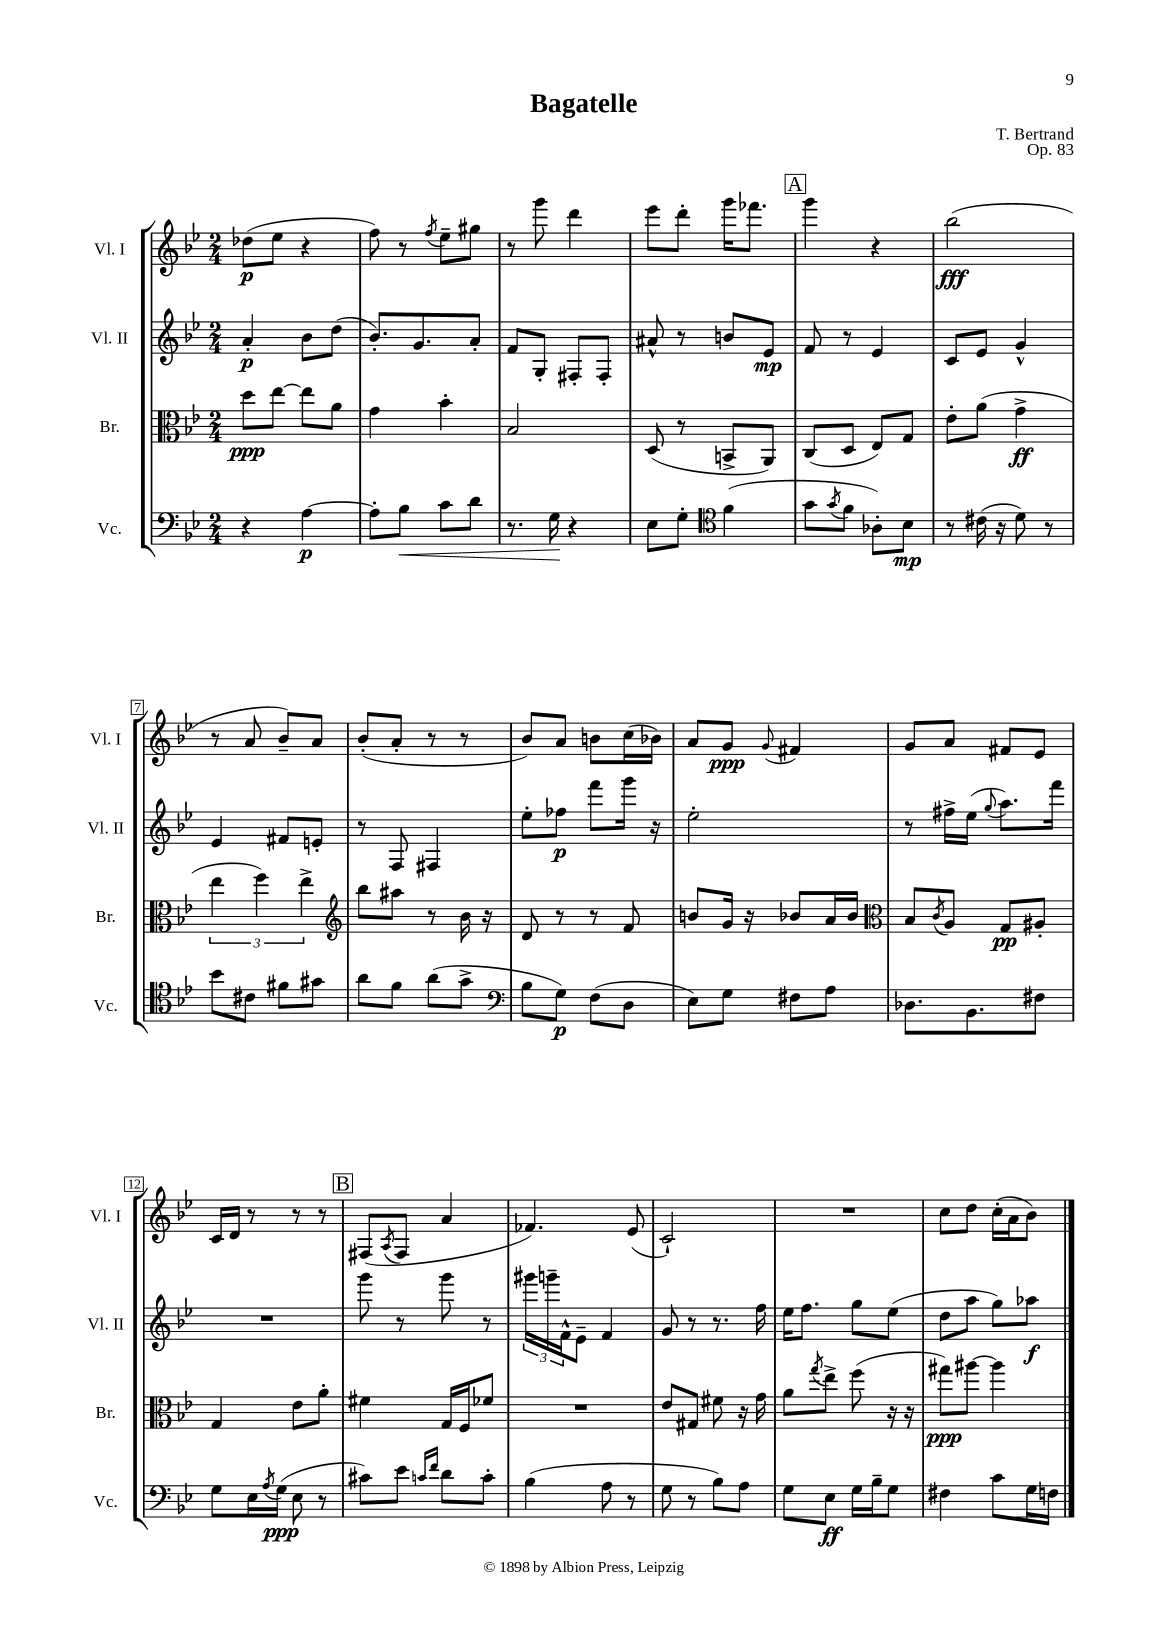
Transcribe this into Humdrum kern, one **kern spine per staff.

**kern	**dynam	**kern	**dynam	**kern	**dynam	**kern	**dynam
*part4	*part4	*part3	*part3	*part2	*part2	*part1	*part1
*staff4	*staff4	*staff3	*staff3	*staff2	*staff2	*staff1	*staff1
*I"Vc.	*	*I"Br.	*	*I"Vl. II	*	*I"Vl. I	*
*I'Vc.	*	*I'Br.	*	*I'Vl. II	*	*I'Vl. I	*
*clefF4	*	*clefC3	*	*clefG2	*	*clefG2	*
*k[b-e-]	*	*k[b-e-]	*	*k[b-e-]	*	*k[b-e-]	*
*M2/4	*	*M2/4	*	*M2/4	*	*M2/4	*
=1	=1	=1	=1	=1	=1	=1	=1
4r	.	8dd\L	ppp	4a'/	p	(8dd-X\L	p
.	.	[8ee-\J	.	.	.	8ee-\J	.
[4A\	p	8ee-\L]	.	8b-\L	.	4r	.
.	.	8a\J	.	(8dd\J	.	.	.
=2	=2	=2	=2	=2	=2	=2	=2
8A'\L]	.	4g\	.	8.b-'/L)	.	8ff\)	.
!	!LO:HP:b	!	!	!	!	!	!
8B-\J	<	.	.	.	.	8r	.
.	.	.	.	8.g/	.	.	.
.	.	.	.	.	.	8qff/	.
8c\L	.	4b-'\	.	.	.	8ee-~\L	.
8d\J	.	.	.	8a'/J	.	8gg#X\J	.
=3	=3	=3	=3	=3	=3	=3	=3
8.r	.	2B-/	.	8f/L	.	8r	.
.	.	.	.	8G'/J	.	8ggg\	.
16G\	.	.	.	.	.	.	.
4r	[	.	.	8F#X'/L	.	4ddd\	.
.	.	.	.	8F#'/J	.	.	.
=4	=4	=4	=4	=4	=4	=4	=4
8E-\L	.	(8D/	.	8a#X^^/	.	8eee-\L	.
8G'\J	.	8r	.	8r	.	8ddd'\J	.
*clefC4	*	*	*	*	*	*	*
(4f\	.	8BBn^/L	.	8bn/L	.	16ggg\KL	.
.	.	.	.	.	.	8.fff-X\J	.
.	.	8AA/J)	.	8e-/J	mp	.	.
!!LO:REH:place=s1:t=A
=5	=5	=5	=5	=5	=5	=5	=5
8g\L	.	(8C/L	.	8f/	.	4ggg\	.
8qg/	.	.	.	.	.	.	.
8f\J	.	8D/J	.	8r	.	.	.
8A-X'\L)	.	8E-/L)	.	4e-/	.	4r	.
8B-\J	mp	8G/J	.	.	.	.	.
=6	=6	=6	=6	=6	=6	=6	=6
8r	.	8e-'\L	.	8c/L	.	(2bb-\	fff
(16c#X\	.	(8a\J	.	8e-/J	.	.	.
16r	.	.	.	.	.	.	.
8d\)	.	4g^\	ff	4g^^/	.	.	.
8r	.	.	.	.	.	.	.
!!LO:LB:g=z
=7	=7	=7	=7	=7	=7	=7	=7
8b-\L	.	6ee-\	.	4e-/	.	8r	.
8c#X\J	.	.	.	.	.	8a/	.
.	.	6ff\)	.	.	.	.	.
8f#X\L	.	.	.	8f#X/L	.	8b-~/L)	.
.	.	6ee-^\	.	.	.	.	.
8g#X\J	.	.	.	8en'/J	.	8a/J	.
=8	=8	=8	=8	=8	=8	=8	=8
*	*	*clefG2	*	*	*	*	*
8a\L	.	8bb-\L	.	8r	.	(8b-'/L	.
8f\J	.	8aa#X\J	.	8F/	.	8a'/J	.
(8a\L	.	8r	.	4F#X/	.	8r	.
8g^\J	.	16b-\	.	.	.	8r	.
.	.	16r	.	.	.	.	.
=9	=9	=9	=9	=9	=9	=9	=9
*clefF4	*	*	*	*	*	*	*
8B-\L	.	8d/	.	8ee-'\L	.	8b-/L)	.
8G\J)	p	8r	.	8ff-X\J	p	8a/J	.
(8F\L	.	8r	.	8fff\L	.	8bn\L	.
8D\J	.	8f/	.	16ggg\Jk	.	(16cc\L	.
.	.	.	.	16r	.	16b-X\JJ)	.
=10	=10	=10	=10	=10	=10	=10	=10
8E-\L)	.	8bn/L	.	2ee-'\	.	8a/L	.
8G\J	.	16g/Jk	.	.	.	8g/J	ppp
.	.	16r	.	.	.	.	.
.	.	.	.	.	.	8qqg/	.
8F#X\L	.	8b-X/L	.	.	.	4f#X/	.
8A\J	.	16a/L	.	.	.	.	.
.	.	16b-/JJ	.	.	.	.	.
=11	=11	=11	=11	=11	=11	=11	=11
*	*	*clefC3	*	*	*	*	*
8.D-X\L	.	8B-/L	.	8r	.	8g/L	.
.	.	8qc/	.	.	.	.	.
.	.	8A/J	.	16ff#X^\LL	.	8a/J	.
8.BB-\	.	.	.	(16ee-\JJ	.	.	.
.	.	.	.	8qqgg/	.	.	.
.	.	8G/L	pp	8.aa\L)	.	8f#X/L	.
8F#X\J	.	8A#X'/J	.	.	.	8e-/J	.
.	.	.	.	16fff\Jk	.	.	.
!!LO:LB:g=z
=12	=12	=12	=12	=12	=12	=12	=12
8G\L	.	4G/	.	2r	.	16c/LL	.
.	.	.	.	.	.	16d/JJ	.
16E-\L	.	.	.	.	.	8r	.
8qA/	.	.	.	.	.	.	.
(16G\JJ	ppp	.	.	.	.	.	.
8E-\	.	8e-\L	.	.	.	8r	.
8r	.	8a'\J	.	.	.	8r	.
!!LO:REH:place=s1:t=B
=13	=13	=13	=13	=13	=13	=13	=13
8c#X\L)	.	4f#X\	.	8ggg\	.	(8F#X/L	.
.	.	.	.	.	.	8qA/	.
8e-\J	.	.	.	8r	.	8F#/J	.
16qqcn/LL	.	.	.	.	.	.	.
16qqf/JJ	.	.	.	.	.	.	.
8d\L	.	16G/LL	.	8ggg\	.	4a/	.
.	.	16F/J	.	.	.	.	.
8c'\J	.	8f-X/J	.	8r	.	.	.
=14	=14	=14	=14	=14	=14	=14	=14
(4B-\	.	2r	.	24ggg#X\LL	.	4.f-X/)	.
.	.	.	.	24gggn~\	.	.	.
.	.	.	.	24f^^\J	.	.	.
.	.	.	.	8e-~\J	.	.	.
8A\	.	.	.	4f/	.	.	.
8r	.	.	.	.	.	(8e-/	.
=15	=15	=15	=15	=15	=15	=15	=15
8G\	.	8e-/L	.	8g/	.	2c`/)	.
8r	.	8G#X/J	.	8r	.	.	.
8B-\L)	.	8f#X\	.	8.r	.	.	.
8A\J	.	16r	.	.	.	.	.
.	.	16g\	.	16ff\	.	.	.
=16	=16	=16	=16	=16	=16	=16	=16
8G\L	.	8a\L	.	16ee-\KL	.	2r	.
.	.	.	.	8.ff\J	.	.	.
.	.	8qgg/	.	.	.	.	.
8E-\J	ff	8ee-^\J	.	.	.	.	.
16G\LL	.	(8ff\	.	8gg\L	.	.	.
16B-~\J	.	.	.	.	.	.	.
8G\J	.	16r	.	(8ee-\J	.	.	.
.	.	16r	.	.	.	.	.
=17	=17	=17	=17	=17	=17	=17	=17
4F#X\	.	8gg#X\L)	ppp	8dd\L	.	8cc\L	.
.	.	[8aa#X\J	.	8aa\J	.	8dd\J	.
8c\L	.	4aa#\]	.	8gg\L)	.	(16cc'\LL	.
.	.	.	.	.	.	16a\J	.
16G\L	.	.	.	8aa-X\J	f	8b-\J)	.
16Fn\JJ	.	.	.	.	.	.	.
==	==	==	==	==	==	==	==
*-	*-	*-	*-	*-	*-	*-	*-
